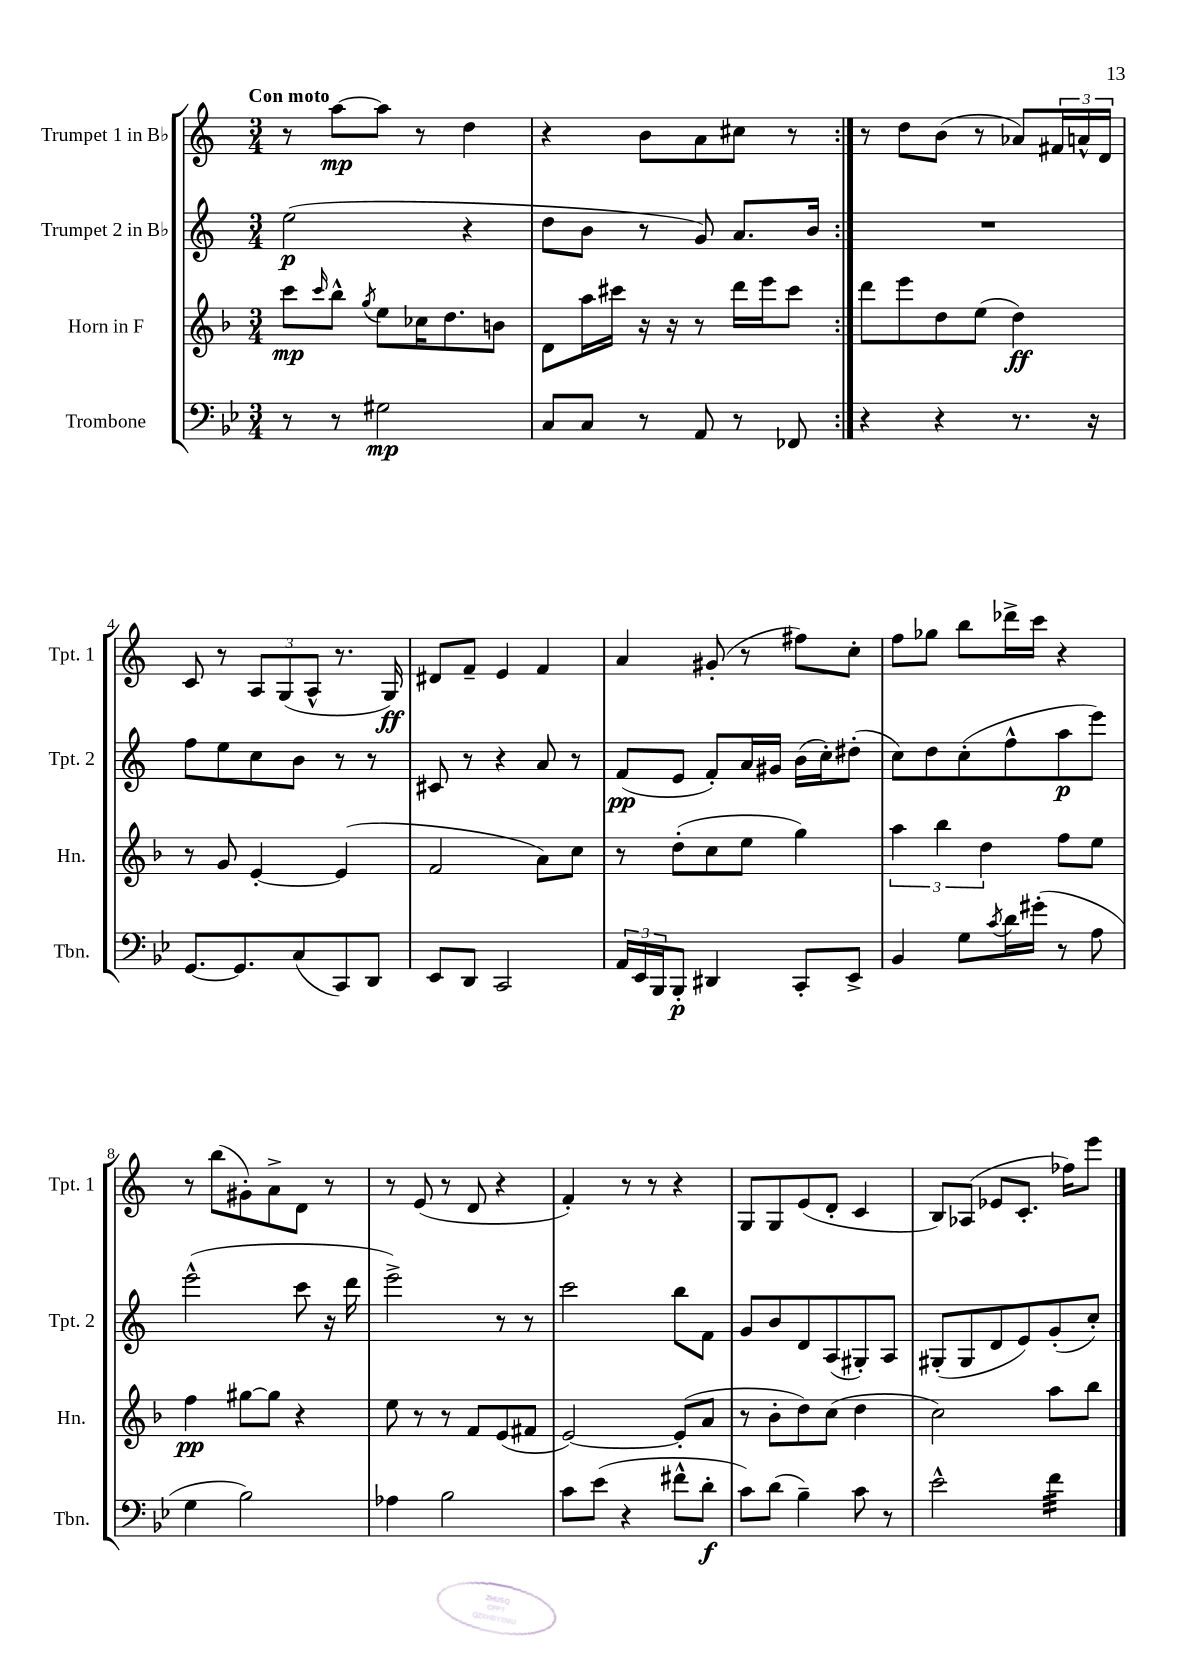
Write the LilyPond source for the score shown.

<<
\new StaffGroup <<
\new Staff = "s0" \with { instrumentName = "Trumpet 1 in Bb" shortInstrumentName = "Tpt. 1" } {
    \clef treble \key c \major \numericTimeSignature \time 3/4 \tempo "Con moto"
    \repeat volta 2 { r8 a''8~\mp a''8 r8 d''4 |
    r4 b'8 a'8 cis''8 r8 | }
    r8 d''8 b'8( r8 aes'8) \tuplet 3/2 { fis'16 a'16-^ d'16 } |
    c'8 r8 \tuplet 3/2 { a8 g8( a8-^ } r8. g16\ff) |
    dis'8 f'8-- e'4 f'4 |
    a'4 gis'8-.( r8 fis''8) c''8-. |
    f''8 ges''8 b''8 des'''16-> c'''16 r4 |
    r8 b''8( gis'8-.) a'8-> d'8 r8 |
    r8 e'8( r8 d'8 r4 |
    f'4-.) r8 r8 r4 |
    g8 g8 e'8( d'8-. c'4 |
    b8) aes8( ees'8 c'8.-. fes''16) e'''8 \bar "|." |
}
\new Staff = "s1" \with { instrumentName = "Trumpet 2 in Bb" shortInstrumentName = "Tpt. 2" } {
    \clef treble \key c \major \numericTimeSignature \time 3/4
    \repeat volta 2 { e''2\p( r4 |
    d''8 b'8 r8 g'8) a'8. b'16 | }
    R2. |
    f''8 e''8 c''8 b'8 r8 r8 |
    cis'8 r8 r4 a'8 r8 |
    f'8\pp( e'8 f'8-.) a'16 gis'16 b'16( c''16-.) dis''8-.( |
    c''8) d''8 c''8-.( f''8-^ a''8\p e'''8) |
    e'''2-^( c'''8 r16 d'''16 |
    e'''2->) r8 r8 |
    c'''2 b''8 f'8 |
    g'8 b'8 d'8 a8( gis8-.) a8 |
    gis8-.( gis8 d'8 e'8) g'8-.( c''8-.) \bar "|." |
}
\new Staff = "s2" \with { instrumentName = "Horn in F" shortInstrumentName = "Hn." } {
    \clef treble \key f \major \numericTimeSignature \time 3/4
    \repeat volta 2 { c'''8\mp \grace { c'''16 } bes''8-^ \acciaccatura { g''8 } e''8 ces''16 d''8. b'8 |
    d'8 a''16 cis'''16 r16 r16 r8 d'''16 e'''16 cis'''8 | }
    d'''8 e'''8 d''8 e''8( d''4\ff) |
    r8 g'8 e'4~-. e'4( |
    f'2 a'8) c''8 |
    r8 d''8-.( c''8 e''8 g''4) |
    \tuplet 3/2 { a''4 bes''4 d''4 } f''8 e''8 |
    f''4\pp gis''8~ gis''8 r4 |
    e''8 r8 r8 f'8 e'8( fis'8 |
    e'2~) e'8-.( a'8 |
    r8 bes'8-. d''8) c''8( d''4 |
    c''2) a''8 bes''8 \bar "|." |
}
\new Staff = "s3" \with { instrumentName = "Trombone" shortInstrumentName = "Tbn." } {
    \clef bass \key bes \major \numericTimeSignature \time 3/4
    \repeat volta 2 { r8 r8 gis2\mp |
    c8 c8 r8 a,8 r8 fes,8 | }
    r4 r4 r8. r16 |
    g,8.~ g,8. c8( c,8) d,8 |
    ees,8 d,8 c,2 |
    \tuplet 3/2 { a,16 ees,16 bes,,16 } bes,,8-.\p dis,4 c,8-. ees,8-> |
    bes,4 g8 \acciaccatura { c'8 } d'16 gis'16-.( r8 a8 |
    g4 bes2) |
    aes4 bes2 |
    c'8 ees'8( r4 fis'8-^ d'8-.\f |
    c'8) d'8( bes4--) c'8 r8 |
    ees'2-^ f'4:32 \bar "|." |
}
>>
>>
